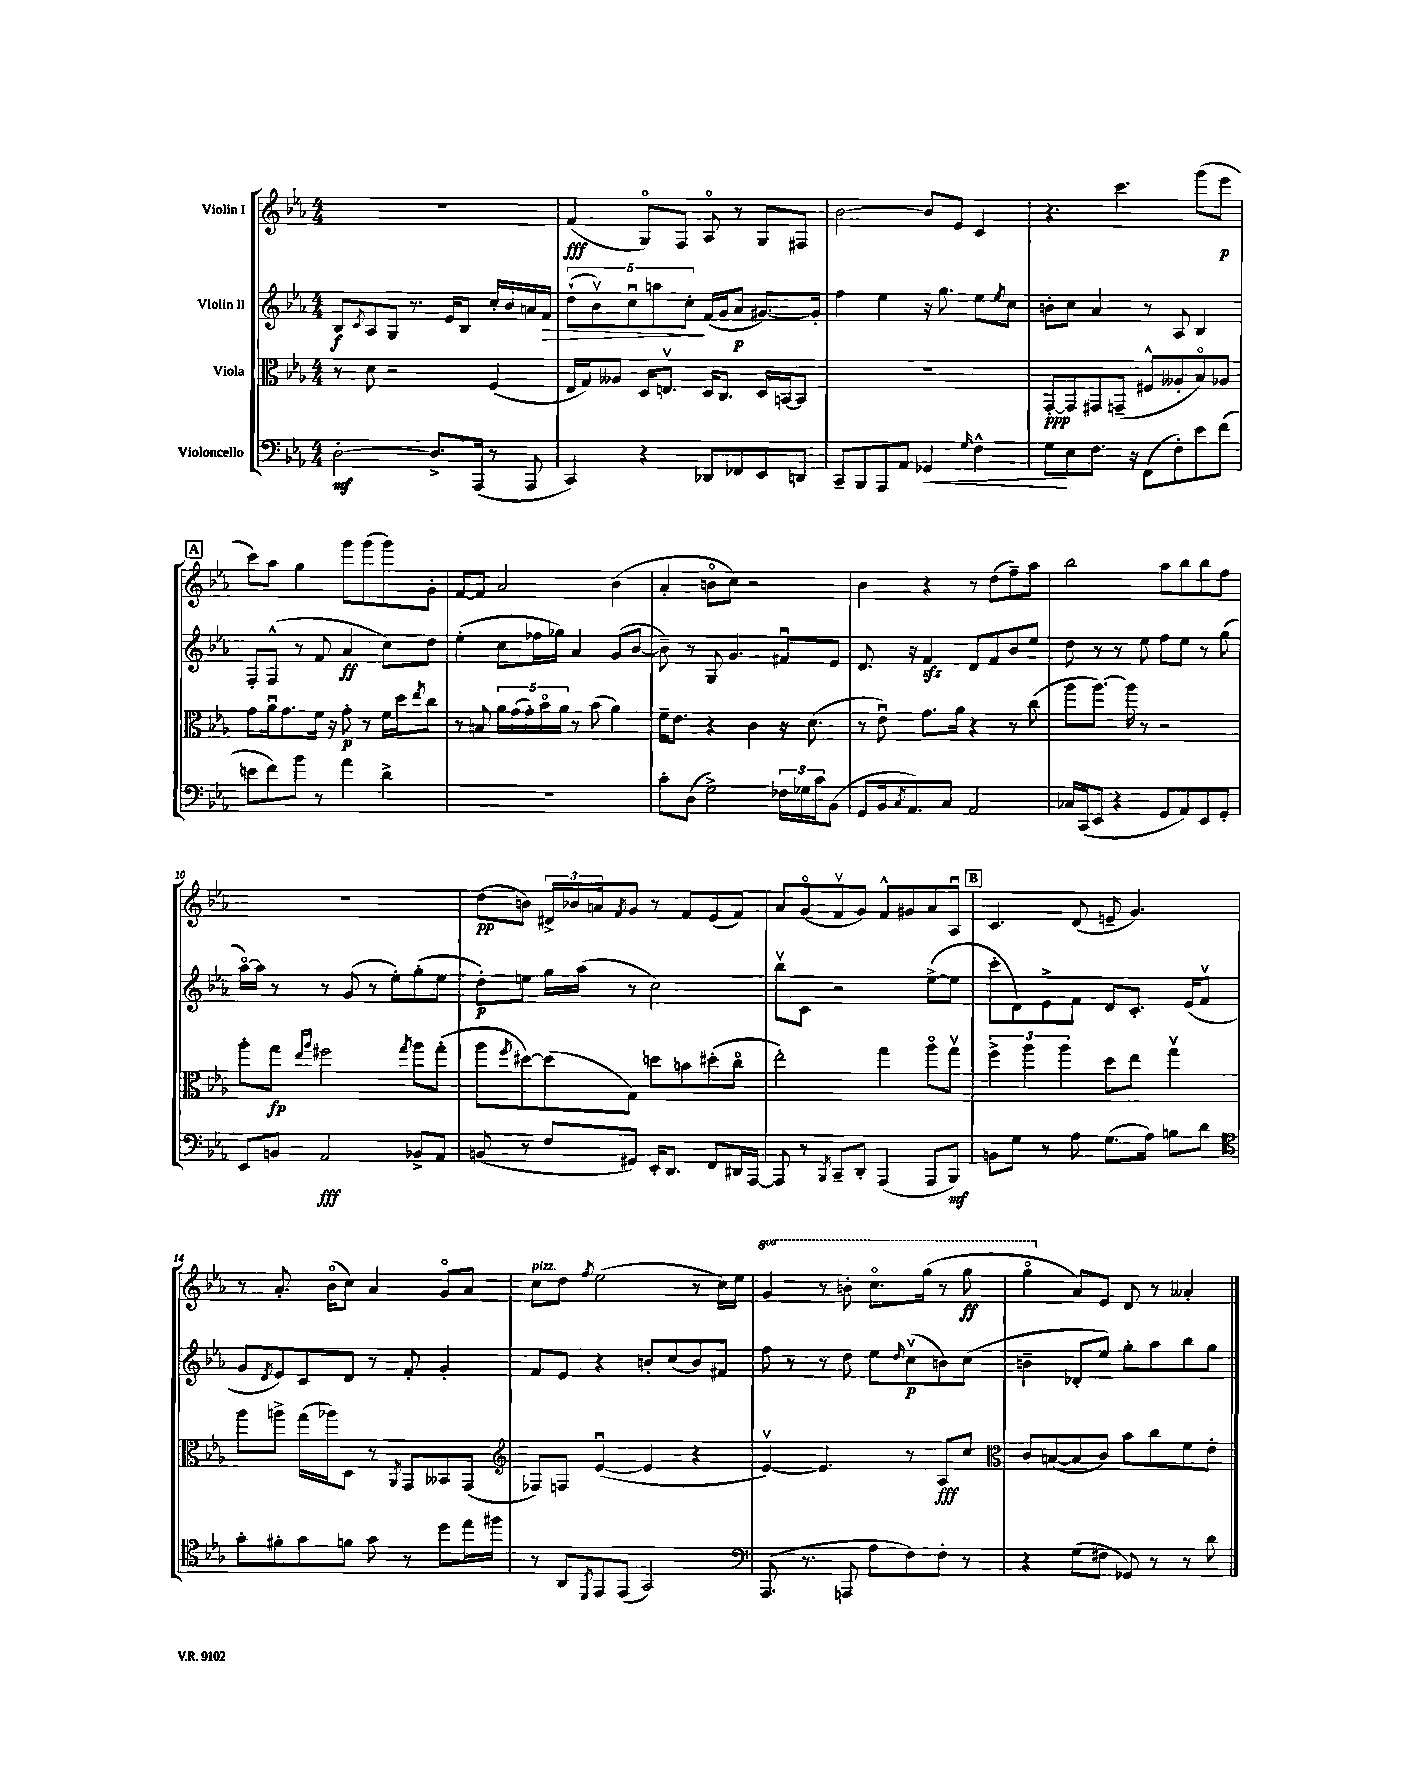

**kern	**dynam	**kern	**dynam	**kern	**dynam	**kern	**dynam
*part4	*part4	*part3	*part3	*part2	*part2	*part1	*part1
*staff4	*staff4	*staff3	*staff3	*staff2	*staff2	*staff1	*staff1
*I"Violoncello	*	*I"Viola	*	*I"Violin II	*	*I"Violin I	*
*clefF4	*	*clefC3	*	*clefG2	*	*clefG2	*
*k[b-e-a-]	*	*k[b-e-a-]	*	*k[b-e-a-]	*	*k[b-e-a-]	*
*M4/4	*	*M4/4	*	*M4/4	*	*M4/4	*
=1	=1	=1	=1	=1	=1	=1	=1
[2D'\	mf	8r	.	8B-/L	f	1r	.
.	.	.	.	8qc/	.	.	.
.	.	8d\	.	8A-/	.	.	.
.	.	2r	.	8G/J	.	.	.
.	.	.	.	8.r	.	.	.
8.D^/L]	.	.	.	.	.	.	.
.	.	.	.	16e-/KL	.	.	.
.	.	.	.	8B-/J	.	.	.
(16AAA-/Jk	.	.	.	.	.	.	.
8r	.	(4F/	.	16cc'/LL	.	.	.
.	.	.	.	16b-/	.	.	.
8AAA-/	.	.	.	16an/	.	.	.
!	!	!	!	!	!LO:HP:b	!	!
.	.	.	.	16f/JJ	>	.	.
=2	=2	=2	=2	=2	=2	=2	=2
4CC/)	.	16E-/LL	.	(10dd`\L	.	(4f/	fff
.	.	16G/J)	.	.	.	.	.
.	.	.	.	10b-v\)	.	.	.
.	.	8A--X/J	.	.	.	.	.
.	.	.	.	10ccu\	.	.	.
4r	.	16D/KL	.	.	.	8G/L)	.
.	.	.	.	10aan\	.	.	.
.	.	8.Env/J	.	.	.	.	.
.	.	.	.	.	.	8F/J	.
.	.	.	.	10cc'\J	.	.	.
8DD-X/L	.	16D/KL	.	(16f/LL	]	8A-/	.
.	.	8.C/J	.	16g/J	.	.	.
8FF-X/	.	.	.	8a-/J	p	8r	.
8EE-/	.	16D/LL	.	[8.g#X/L)	.	8G/L	.
.	.	[16BBn/J	.	.	.	.	.
8DDn/J	.	8BB/J]	.	.	.	8F#X/J	.
.	.	.	.	16g#'/Jk]	.	.	.
=3	=3	=3	=3	=3	=3	=3	=3
8CC~/L	.	1r	.	4ff\	.	[2b-\	.
8BBB-/	.	.	.	.	.	.	.
8AAA-/	.	.	.	4ee-\	.	.	.
8AA-/J	.	.	.	.	.	.	.
!	!LO:HP:b	!	!	!	!	!	!
4GG-X/	<	.	.	16r	.	8b-/L]	.
.	.	.	.	8.gg\	.	.	.
.	.	.	.	.	.	8e-/J	.
16qqG/	.	.	.	.	.	.	.
4F^^\	.	.	.	8ee-\L	.	4c/	.
.	.	.	.	8qee-/	.	.	.
.	.	.	.	8cc\J	.	.	.
=4	=4	=4	=4	=4	=4	=4	=4
8G\L	.	[8GG'/L	ppp	8bn'\L	.	4.r	.
8E-\	[	8GG/]	.	8cc\J	.	.	.
8.F\J	.	8GG#X/	.	4a-/	.	.	.
.	.	(8GGn~/J	.	.	.	4.ccc\	.
16r	.	.	.	.	.	.	.
(8FF\L	.	8F#X^^/L	.	8r	.	.	.
8F'\)	.	8A--X'/	.	8A-/	.	.	.
8e-\	.	8B-/)	.	4B-/	.	(8ggg\L	.
(8f\J	.	8A-X/J	.	.	.	8eee-\J	p
!!LO:LB:g=z
!!LO:REH:place=s1:t=A
=5	=5	=5	=5	=5	=5	=5	=5
8en\L	.	8g\L	.	8F'/L	.	8ccc\L)	.
8f\)	.	16a-u\k	.	(8F^^/J	.	8aa-\J	.
.	.	8.g\	.	.	.	.	.
8b-\J	.	.	.	8r	.	4gg\	.
8r	.	16f\Jk	.	8f/	.	.	.
.	.	16r	.	.	.	.	.
4a-\	.	8g'\	p	4a-/	ff	8ggg\L	.
.	.	8r	.	.	.	(8ggg\	.
4d^\	.	16f\LL	.	8cc\L)	.	8ggg\)	.
.	.	16dd\J	.	.	.	.	.
.	.	8qee-/	.	.	.	.	.
.	.	8cc\J	.	8dd\J	.	8g'\J	.
=6	=6	=6	=6	=6	=6	=6	=6
1r	.	8r	.	(4ee-'\	.	[8f/L	.
.	.	8Bn/	.	.	.	8f/J]	.
.	.	20a-\LL	.	8cc\L	.	2a-/	.
.	.	(20g\	.	.	.	.	.
.	.	20g'\)	.	.	.	.	.
.	.	.	.	16ff-X\L	.	.	.
.	.	20b-\	.	.	.	.	.
.	.	.	.	16gg-X\JJ)	.	.	.
.	.	20a-\JJ	.	.	.	.	.
.	.	8r	.	4a-/	.	.	.
.	.	(8b-\	.	.	.	.	.
.	.	4a-\)	.	(8g/L	.	(4b-\	.
.	.	.	.	[8b-/J	.	.	.
=7	=7	=7	=7	=7	=7	=7	=7
8c'\L	.	16f~\KL	.	8b-~\])	.	4a-'/	.
.	.	8.e-\J	.	.	.	.	.
(8D\J	.	.	.	8r	.	.	.
2G^\)	.	4r	.	8G/	.	8bn\L	.
.	.	.	.	4.g/	.	8cc\J)	.
.	.	4c\	.	.	.	2r	.
24F-X\LL	.	16r	.	8f#Xu/L	.	.	.
24G-X\	.	.	.	.	.	.	.
.	.	(8.d\	.	.	.	.	.
24c\J	.	.	.	.	.	.	.
(8BB-\J	.	.	.	8e-/J	.	.	.
=8	=8	=8	=8	=8	=8	=8	=8
8GG/L	.	8r	.	8.d/	.	4b-\	.
16BB-/k	.	8e-u\)	.	.	.	.	.
8qC/	.	.	.	.	.	.	.
8.AA-/)	.	.	.	16r	.	.	.
.	.	8.g\L	.	4fzz/	.	4r	.
8C/J	.	.	.	.	.	.	.
.	.	16a-\Jk	.	.	.	.	.
2AA-/	.	4r	.	8d/L	.	8r	.
.	.	.	.	8f/	.	(8dd\L	.
.	.	8r	.	8b-/	.	8ff~\)	.
.	.	(8cc\	.	8ee-/J	.	8aa-\J	.
=9	=9	=9	=9	=9	=9	=9	=9
16C-X/LL	.	8aa-\L	.	8dd\	.	2bb-\	.
(16CC/J	.	.	.	.	.	.	.
8EE-/J	.	[8.aa-\J)	.	8r	.	.	.
4r	.	.	.	8r	.	.	.
.	.	16aa-\]	.	.	.	.	.
.	.	8r	.	8ee-\	.	.	.
8GG/L	.	2r	.	8ff\L	.	8aa-\L	.
8AA-/)	.	.	.	8ee-\J	.	8bb-\	.
8EE-/	.	.	.	8r	.	8bb-\	.
8GG'/J	.	.	.	(8gg\	.	8ff\J	.
!!LO:LB:g=z
=10	=10	=10	=10	=10	=10	=10	=10
8EE-/L	.	8aa-'\L	.	[16aa-\LL)	.	1r	.
.	.	.	.	16aa-\JJ]	.	.	.
8BBn/J	.	8gg\J	fp	8r	.	.	.
.	.	16qqee-/LL	.	.	.	.	.
.	.	16qqaa-/JJ	.	.	.	.	.
2AA-/	fff	2ff#X\	.	8r	.	.	.
.	.	.	.	(8g/	.	.	.
.	.	.	.	8r	.	.	.
.	.	.	.	8ee-'\L)	.	.	.
.	.	8qgg/	.	.	.	.	.
8BB-X^/L	.	8aa-\L	.	(8gg'\	.	.	.
8AA-/J	.	(8gg'\J	.	8ee-\J	.	.	.
=11	=11	=11	=11	=11	=11	=11	=11
(8BBn/	.	8aa-\L	.	8dd'\L)	p	(8dd\L	pp
.	.	8qff/	.	.	.	.	.
8r	.	[8dd#X\)	.	8een\J	.	8bn\J)	.
8F/L	.	(8dd#\]	.	16gg\LL	.	24d#X^/LL	.
.	.	.	.	.	.	24b-X/	.
.	.	.	.	(16aa-\JJ	.	.	.
.	.	.	.	.	.	24an/J	.
.	.	.	.	.	.	8qf/	.
8GG#X/J)	.	8G\J)	.	8r	.	8g/J	.
16EE-'/KL	.	8ddn\L	.	2cc\)	.	8r	.
8.DD/J	.	.	.	.	.	.	.
.	.	8bn\	.	.	.	8f/L	.
8FF/L	.	(8dd#X'\	.	.	.	(8e-/	.
16DD#X/L	.	8cc\J	.	.	.	8f/J)	.
[16AAA-/JJ	.	.	.	.	.	.	.
=12	=12	=12	=12	=12	=12	=12	=12
8AAA-/]	.	2ee-'\)	.	8bb-v\L	.	8a-/L	.
8r	.	.	.	8c\J	.	(8g/	.
8qBBB-/	.	.	.	.	.	.	.
8CC~/L	.	.	.	2r	.	8fv/	.
8DD'/J	.	.	.	.	.	8g/J)	.
(4AAA-/	.	4gg\	.	.	.	8f^^/L	.
.	.	.	.	.	.	8g#X/	.
8AAA-/L	.	8aa-\L	.	([8ee-^\L	.	8a-/	.
8BBB-/J)	mf	8ggv\J	.	8ee-\J]	.	8A-u/J	.
!!LO:REH:place=s1:t=B
=13	=13	=13	=13	=13	=13	=13	=13
8BBn\L	.	6ff^\	.	8ccc'\L	.	4.c/	.
8G\J	.	.	.	8d\)	.	.	.
.	.	6aa-\	.	.	.	.	.
8r	.	.	.	8e-^\	.	.	.
.	.	6aa-\	.	.	.	.	.
8A-\	.	.	.	8f\J	.	(8d/	.
(8.G\L	.	8dd\L	.	8d/L	.	8en~/	.
.	.	8ee-\J	.	8.c'/J	.	4.g/)	.
16A-\Jk)	.	.	.	.	.	.	.
8Bn\L	.	4ggv\	.	.	.	.	.
.	.	.	.	(16e-/KL	.	.	.
8d\J	.	.	.	8fv/J	.	.	.
!!LO:LB:g=z
=14	=14	=14	=14	=14	=14	=14	=14
*clefC4	*	*	*	*	*	*	*
8g'\L	.	8aa-\L	.	8g/L	.	8r	.
.	.	.	.	8qd/	.	.	.
8f#X'\	.	8aan^\J	.	8e-/)	.	8.a-'/	.
8g\	.	(16gg\LL	.	8c/	.	.	.
.	.	16aa-X\J)	.	.	.	(16b-\KL	.
8fn\J	.	8D\J	.	8d/J	.	8cc\J)	.
8g\	.	8r	.	8r	.	4a-/	.
.	.	8qAA-/	.	.	.	.	.
8r	.	8GG/L	.	8f'/	.	.	.
8dd\L	.	8BB--X/	.	4g'/	.	8g/L	.
16ee-\L	.	(8GG/J	.	.	.	8a-/J	.
16ff#X\JJ	.	.	.	.	.	.	.
=15	=15	=15	=15	=15	=15	=15	=15
*	*	*clefG2	*	*	*	*	*
!	!	!	!	!	!	!LO:TX:a:i:t=pizz.	!
8r	.	8F-X/L)	.	8f/L	.	8cc\L	.
8AA-/L	.	8Fn/J	.	8e-/J	.	8dd\J	.
8qDD/	.	.	.	.	.	8qff/	.
8EE-/	.	([4e-u/	.	4r	.	(2ee-\	.
(8EE-/J	.	.	.	.	.	.	.
2GG/)	.	4e-/]	.	8bn'/L	.	.	.
.	.	.	.	(8cc/	.	.	.
.	.	4r	.	8b/)	.	8r	.
.	.	.	.	8f#X/J	.	16cc\LL)	.
.	.	.	.	.	.	16ee-\JJ	.
=16	=16	=16	=16	=16	=16	=16	=16
*clefF4	*	*	*	*	*	*	*
*	*	*	*	*	*	*8va	*
(8.AAA-/	.	[4e-v/)	.	8ff\	.	4gg/	.
.	.	.	.	8r	.	.	.
8.r	.	.	.	.	.	.	.
.	.	4.e-/]	.	8r	.	8r	.
8AAAn/	.	.	.	8dd\	.	8bbn'\	.
8A-\L	.	.	.	8ee-\L	.	8.ccc\L	.
.	.	.	.	16qqdd/	.	.	.
8F\)	.	8r	.	(8ccv\	p	.	.
.	.	.	.	.	.	(16ggg\Jk	.
8F'\J	.	8A-/L	fff	8bn\)	.	8r	.
8r	.	8cc/J	.	(8cc\J	.	8ggg\	ff
=17	=17	=17	=17	=17	=17	=17	=17
*	*	*clefC3	*	*	*	*	*
4r	.	8c/L	.	4bn~\	.	4ggg\	.
.	.	([8Bn/	.	.	.	.	.
*	*	*	*	*	*	*X8va	*
(8G\L	.	8B/]	.	8d-X'/L	.	8a-/L)	.
8F#X\J	.	8c/J)	.	8ee-/J)	.	8e-/J	.
8GG-X/)	.	8b-\L	.	8gg'\L	.	8d/	.
8r	.	8cc\	.	8aa-\	.	8r	.
8r	.	8f\	.	8bb-\	.	4a--X'/	.
8d\	.	8e-'\J	.	8gg\J	.	.	.
==	==	==	==	==	==	==	==
*-	*-	*-	*-	*-	*-	*-	*-
